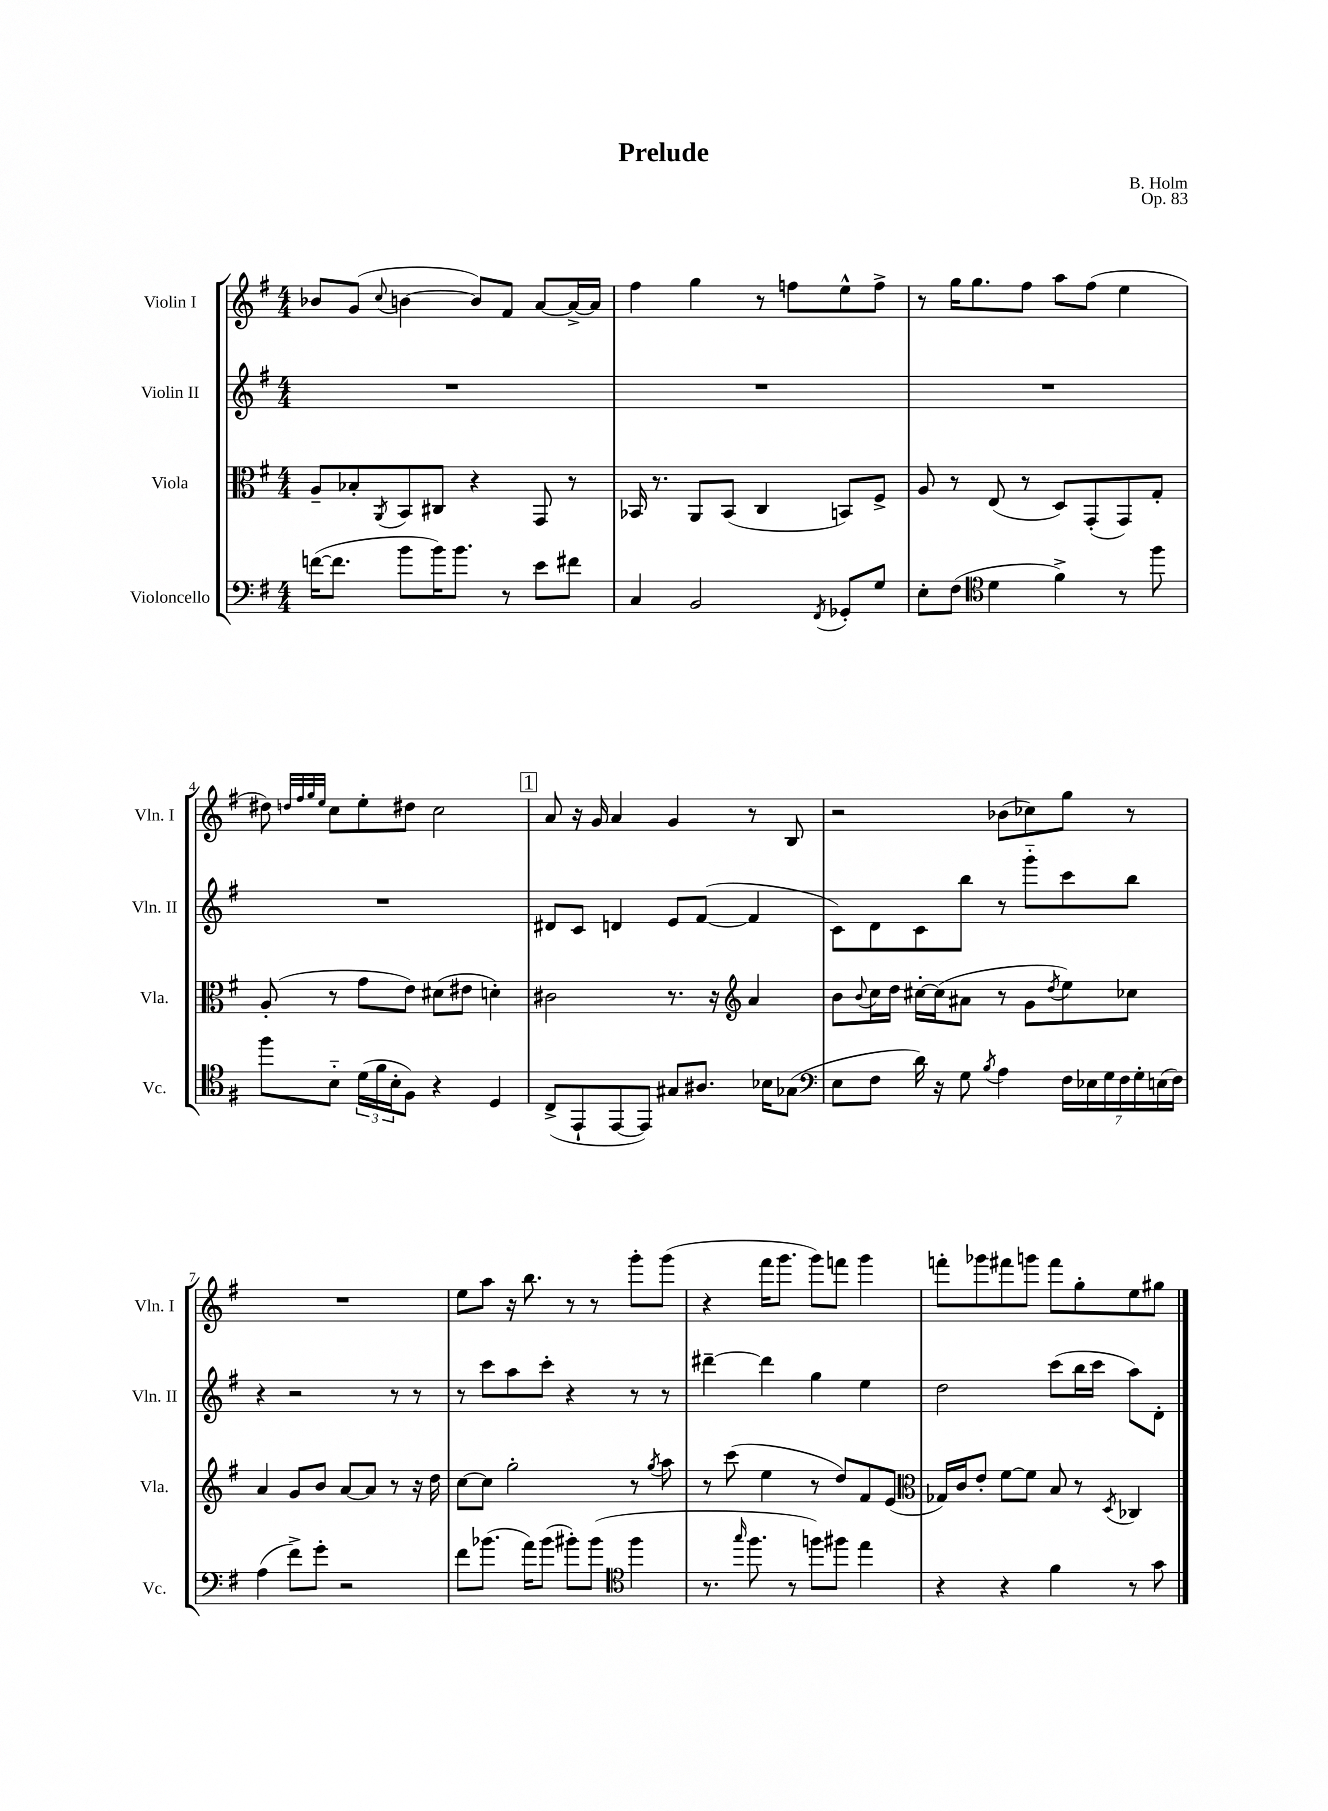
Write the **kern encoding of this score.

**kern	**kern	**kern	**kern
*staff4	*staff3	*staff2	*staff1
*clefF4	*clefC3	*clefG2	*clefG2
*k[f#]	*k[f#]	*k[f#]	*k[f#]
*M4/4	*M4/4	*M4/4	*M4/4
([16f\LK	8A~/L	1r	8b-/L
8.f\]J	.	.	.
.	8B-'/	.	(8g/J
.	8qAA/	.	8qqcc/
8b\L	8BB/	.	[4b\
16b\K)	8C#/J	.	.
8.b\J	.	.	.
.	4r	.	8b/]L)
8r	.	.	8f#/J
8e\L	8GG/	.	[8a/L
8f#\J	8r	.	16a^/_L
.	.	.	16a/]JJ
=	=	=	=
4C/	16BB-/	1r	4ff#\
.	8.r	.	.
2BB/	8AA/L	.	4gg\
.	(8BB-/J	.	.
.	4C/	.	8r
.	.	.	8ff\L
8qFF#/	.	.	.
8GG-'/L	8BB/L)	.	8ee^^\
8G/J	8F#^/J	.	8ff^\J
=	=	=	=
8E'\L	8A/	1r	8r
(8F#\J	8r	.	16gg\LK
.	.	.	8.gg\
*clefC4	*	*	*
4d\	(8E/	.	.
.	8r	.	8ff#\J
4f#^\)	8D/L)	.	8aa\L
.	(8GG'/	.	(8ff#\J
8r	8GG/)	.	4ee\
8ff#\	8G'/J	.	.
=	=	=	=
8ff#\L	(8A'/	1r	8dd#\)
.	.	.	32qqdd/LLL
.	.	.	32qqff#/
.	.	.	32qqgg/
.	.	.	32qqee/JJJ
8B'~\J	8r	.	8cc\L
(24d\LL	8g\L	.	8ee'\
24f#\	.	.	.
24B'\J	.	.	.
8F#\J)	8e\J)	.	8dd#\J
4r	(8d#\L	.	2cc\
.	8e#\J	.	.
4D/	4d'\)	.	.
=	=	=	=
(8C^/L	2c#\	8d#/L	8a/
8EE`/	.	8c/J	16r
.	.	.	16g/
[8EE/	.	4d/	4a/
8EE/]J)	.	.	.
8G#/L	8.r	8e/L	4g/
8.A#/J	.	([8f#/J	.
.	16r	.	.
*	*clefG2	*	*
.	4a/	4f#/]	8r
16B-\LK	.	.	.
(8G-\J	.	.	8B/
=	=	=	=
*clefF4	*	*	*
8E\L	8b\L	8c\L)	2r
.	8qqb/	.	.
8F#\J	16cc\L	8d\	.
.	16dd\JJ	.	.
16d\)	[16cc#'\LL	8c\	.
16r	(16cc#\]J	.	.
8G\	8a#\J	8bb\J	.
8qB/	.	.	.
4A\	8r	8r	(8b-\L
.	8g\L	8ggg'~\L	8cc-\)
.	8qdd/	.	.
28F#\LL	8ee\)	8ccc\	8gg\J
28E-\	.	.	.
28G\	.	.	.
28F#\	.	.	.
.	8cc-\J	8bb\J	8r
28G'\	.	.	.
(28E\	.	.	.
28F#\JJ)	.	.	.
=	=	=	=
(4A\	4a/	4r	1r
8f#^\L)	8g/L	2r	.
8g'\J	8b/J	.	.
2r	[8a/L	.	.
.	8a/]J	.	.
.	8r	8r	.
.	16r	8r	.
.	16dd\	.	.
=	=	=	=
8f#\L	[8cc\L	8r	8ee\L
(8.b-\J	8cc\]J	8ccc\L	8aa\J
.	2gg'\	8aa\	16r
16a\LK)	.	.	8.bb\
(8b-\J	.	8ccc'\J	.
8b#'\L)	.	4r	8r
(8b#\J	.	.	8r
*clefC4	*	*	*
4ff#\	8r	8r	8ggg'\L
.	8qgg/	.	.
.	8aa\	8r	(8ggg\J
=	=	=	=
8.r	8r	[4ddd#~\	4r
.	(8ccc\	.	.
16qqgg/	.	.	.
8.ff#\	.	.	.
.	4ee\	4ddd#\]	16fff#\LK
.	.	.	8.ggg\J
8r	.	.	.
8ff\L)	8r	4gg\	8ggg\L)
8ff#\J	8dd/L)	.	8fff\J
4ee\	8f#/	4ee\	4ggg\
.	(8e/J	.	.
=	=	=	=
*	*clefC3	*	*
4r	16G-/LL)	2dd\	8fff'\L
.	16c/J	.	.
.	8e'/J	.	8ggg-\
4r	[8f#\L	.	8fff#\
.	8f#\]J	.	8ggg\J
4f#\	8B/	(8ccc\L	8fff#\L
.	8r	16bb\L	8gg'\
.	.	16ccc\JJ	.
.	8qD/	.	.
8r	4C-/	8aa\L)	8ee\
8g\	.	8d'\J	8gg#\J
==	==	==	==
*-	*-	*-	*-
